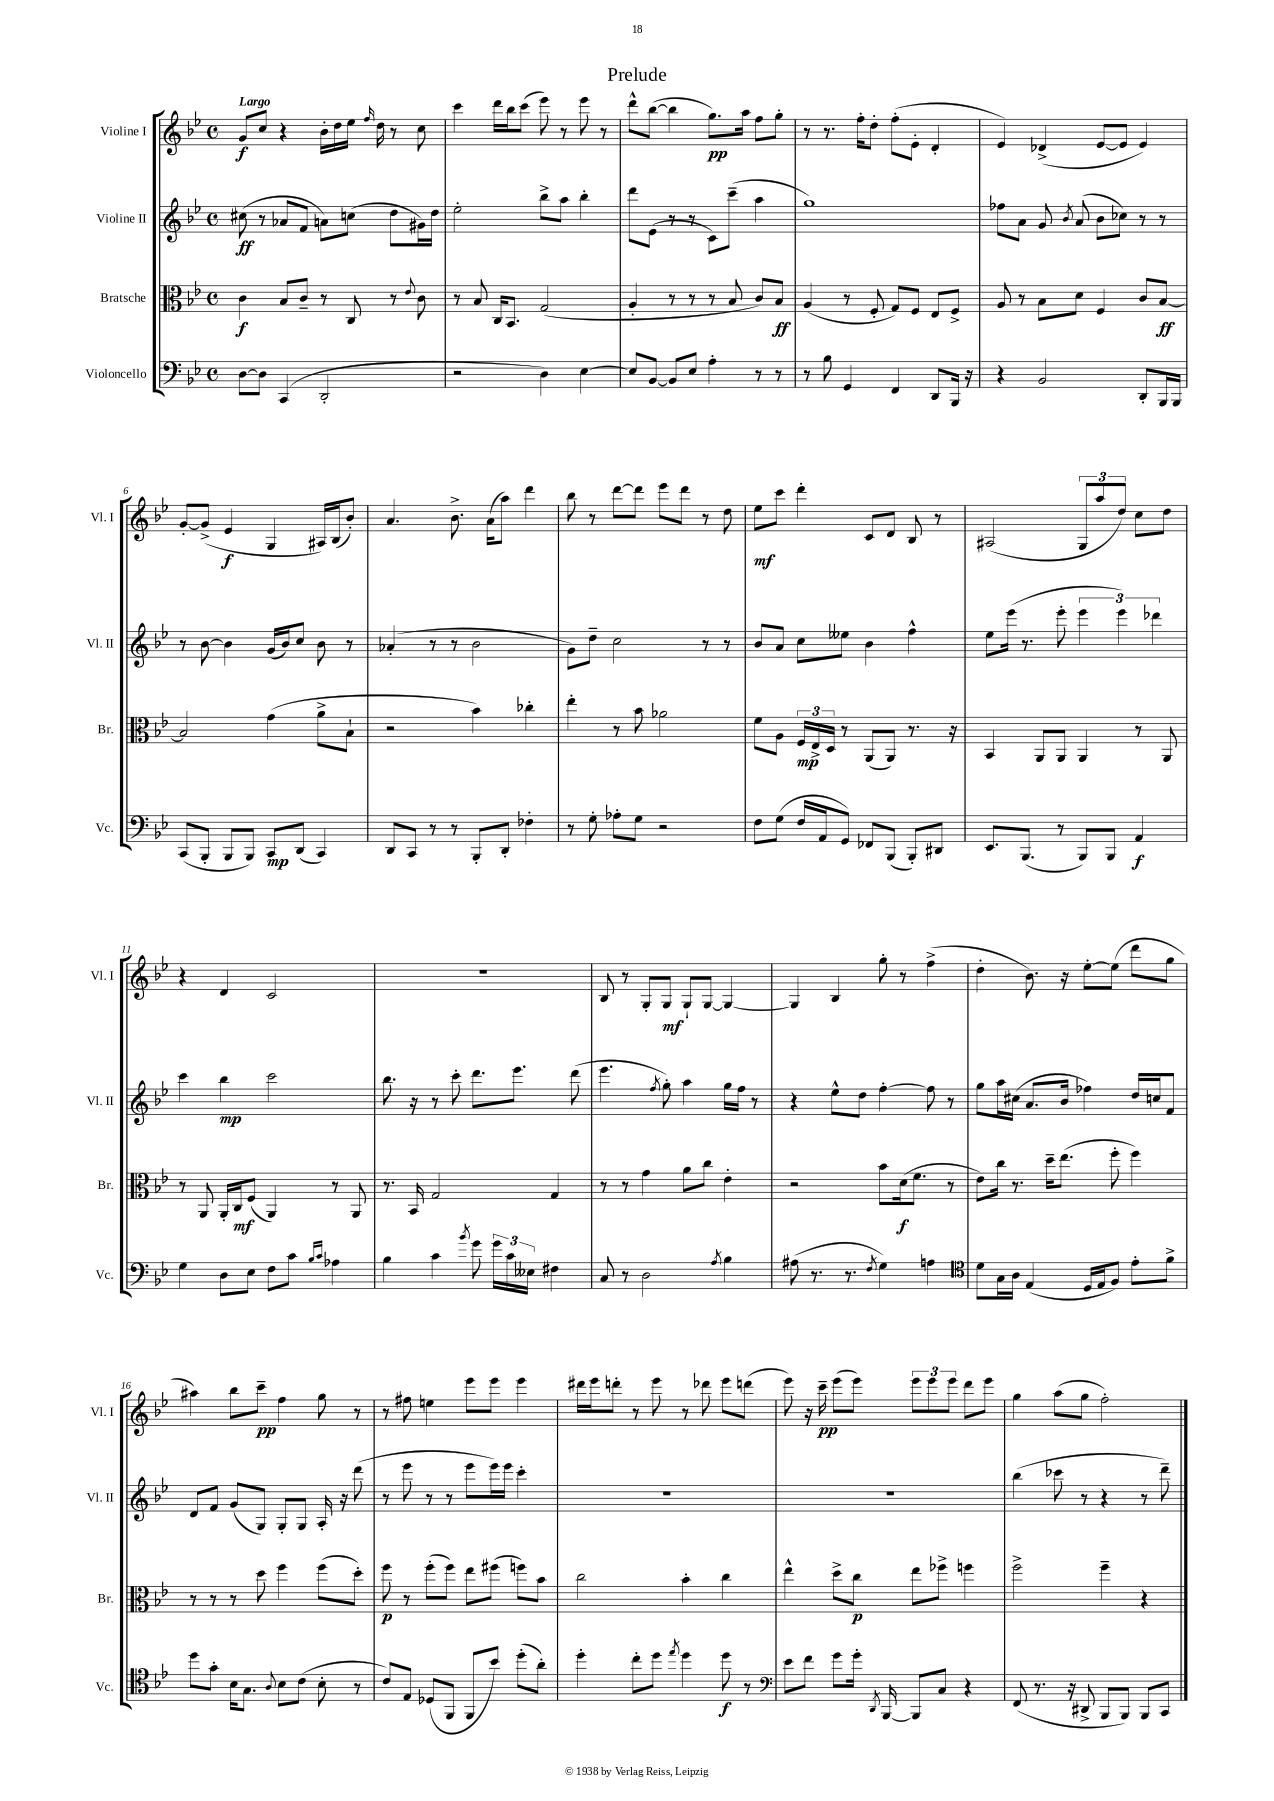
\header { title = "Prelude" }
<<
\new StaffGroup <<
\new Staff = "s0" \with { instrumentName = "Violine I" shortInstrumentName = "Vl. I" } {
    \clef treble \key bes \major \defaultTimeSignature \time 4/4 \tempo "Largo"
    \autoBeamOff g'8[\f c''8] r4 bes'16[-. d''16 ees''16] \grace { f''16 } d''16 r8 c''8 |
    c'''4 d'''16[ bes''16 c'''8]( ees'''8) r8 ees'''8 r8 |
    d'''8[-^ bes''8]~( bes''4 g''8.[\pp) a''16] f''8[ g''8]-. |
    r8 r8. f''16[-. d''8]-. f''8[-.( ees'8]-. d'4-. |
    ees'4) des'4->( ees'8[~ ees'8] ees'4) |
    g'8[~-. g'8]->( ees'4\f g4 ais16[) bes16( bes'8]-.) |
    a'4. bes'8.-> a'16[( a''8]) d'''4 |
    bes''8 r8 d'''8[~ d'''8] ees'''8[ d'''8] r8 d''8 |
    ees''8[\mf c'''8] d'''4-. c'8[ d'8] bes8 r8 |
    ais2( \tuplet 3/2 { g8[ a''8 d''8]) } c''8[ d''8] |
    r4 d'4 c'2 |
    R1 |
    bes8 r8 g8[-. g8]\mf g8[-! g8]~ g4~ |
    g4 bes4 g''8-. r8 f''4->( |
    d''4-. bes'8.) r16 ees''8[~-. ees''8]( d'''8[ g''8] |
    ais''4) bes''8[ c'''8]--\pp f''4 g''8 r8 |
    r8 fis''8 e''4 ees'''8[ ees'''8] ees'''4 |
    dis'''16[ ees'''16 d'''8]-. r8 ees'''8 r8 des'''8 ees'''8[ d'''8]( |
    ees'''8) r16 c'''16--\pp ees'''8[( ees'''8]) \tuplet 3/2 { ees'''8[ ees'''8 ees'''8] } d'''8[ ees'''8] |
    g''4 a''8[( g''8] f''2-.) \bar "|." |
}
\new Staff = "s1" \with { instrumentName = "Violine II" shortInstrumentName = "Vl. II" } {
    \clef treble \key bes \major \defaultTimeSignature \time 4/4
    \autoBeamOff cis''8\ff( r8 aes'8[ f'8] a'8[) c''8]( d''8[ gis'16) d''16] |
    ees''2-. bes''8[-> a''8] bes''4-. |
    d'''8[ ees'8]( r8 r8 c'8[) c'''8]--( a''4 |
    g''1) |
    fes''8[ a'8] g'8 \acciaccatura { bes'8 } a'8( bes'8[ ces''8]) r8 r8 |
    r8 bes'8~ bes'4 g'16[( bes'16) c''8] bes'8 r8 |
    aes'4-.( r8 r8 bes'2 |
    g'8[) d''8]-- c''2 r8 r8 |
    bes'8[ a'8] c''8[ eeses''8] bes'4 f''4-^ |
    ees''8[ ees'''16]( r8. ees'''8-. \tuplet 3/2 { ees'''4 ees'''4) des'''4 } |
    c'''4 bes''4\mp c'''2 |
    bes''8. r16 r8 c'''8-. d'''8.[ ees'''8.] d'''8( |
    ees'''4. \acciaccatura { f''8 } g''8-.) a''4 g''16[ f''16] r8 |
    r4 ees''8[-^ d''8] f''4~-. f''8 r8 |
    g''8[ a''16 cis''16]( a'8.[ bes'16] fes''4) d''16[ c''16 f'8] |
    d'8[ f'8] g'8[( g8]) g8[-. g8] a16-. r16 d'''8( |
    r8 ees'''8 r8 r8 ees'''8[ ees'''16) ees'''16] c'''4-. |
    r1 |
    R1 |
    bes''4( ces'''8 r8 r4 r8 d'''8--) \bar "|." |
}
\new Staff = "s2" \with { instrumentName = "Bratsche" shortInstrumentName = "Br." } {
    \clef alto \key bes \major \defaultTimeSignature \time 4/4
    \autoBeamOff c'4\f bes8[ c'8]-- r8 c8 r8 \appoggiatura { ees'8 } c'8 |
    r8 bes8 c16[ bes,8.] g2( |
    a4-. r8 r8 r8 bes8 c'8[) bes8]\ff |
    a4( r8 f8-. g8[) f8] ees8[ f8]-> |
    a8 r8 bes8[ d'8] f4 c'8[ bes8]~\ff |
    bes2 g'4( a'8[-> bes8]-! |
    r2 bes'4) ces''4-. |
    ees''4-. r8 bes'8 aes'2 |
    f'8[ a8] \tuplet 3/2 { f16[\mp ees16-> d16] } r8 a,8[( a,8]) r8. r16 |
    bes,4 a,8[ a,8] a,4 r8 a,8 |
    r8 a,8 a,16[-. c16\mf f8]( a,4) r8 a,8 |
    r8. bes,16 g2 g4 |
    r8 r8 g'4 a'8[ c''8] ees'4-. |
    r2 bes'8[ d'16\f( f'8.] r8 |
    ees'8[) c''16] r8. d''16[-- ees''8.]( f''8-. f''4) |
    r8 r8 r8 d''8 f''4 f''8[( d''8]-.) |
    f''8\p r8 f''8[-.( f''8]) ees''8[ fis''8]( f''8[) bes'8] |
    c''2 bes'4-. c''4 |
    ees''4-^ d''8[-> c''8]\p ees''8[ fes''8]-> f''4 |
    f''2-> f''4-- r4 \bar "|." |
}
\new Staff = "s3" \with { instrumentName = "Violoncello" shortInstrumentName = "Vc." } {
    \clef bass \key bes \major \defaultTimeSignature \time 4/4
    \autoBeamOff d8[~ d8] c,4( d,2-. |
    r2 d4) ees4~ |
    ees8[ bes,8]~ bes,8[ ees8] a4-. r8 r8 |
    r8 bes8 g,4 f,4 d,8[ bes,,16] r16 |
    r4 bes,2 d,8[-. bes,,16 bes,,16] |
    c,8[( bes,,8]-. bes,,8[ bes,,8]) c,8[\mp d,8]( c,4) |
    d,8[ c,8] r8 r8 bes,,8[-. d,8]-. fes4-. |
    r8 g8-. aes8[-. g8] r2 |
    f8[ g8]( f16[ a,16 g,8]) fes,8[ bes,,8]( bes,,8[-.) dis,8] |
    ees,8.[ bes,,8.]( r8 bes,,8[) bes,,8] a,4\f |
    g4 d8[ ees8] f8[ c'8] \grace { bes16[ c'16] } aes4 |
    bes4 c'4 \acciaccatura { bes'8 } g'8 \tuplet 3/2 { g'16[ c'16 eeses16] } fis4 |
    c8 r8 d2 \acciaccatura { a8 } bes4 |
    ais8( r8. r8. \acciaccatura { f8 } g4) a4 |
    \clef tenor d'8[ g16 a16] ees4( d16[ ees16 f8]) ees'8[-. f'8]-> |
    d''8[ g'8]-. bes16[ g8.] \appoggiatura { a8 } bes8[ c'8]( bes8-. r8 |
    c'8[) ees8] des8[( f,8] f,8[ bes'8]) d''8[-.( a'8]-.) |
    d''4-. c''8[-. d''8] \acciaccatura { ees''8 } d''4 d''8\f r8 |
    \clef bass ees'8[ f'8] g'8[ g'16]-. \acciaccatura { d,8 } bes,,16~ bes,,8[ c8] r4 |
    f,8( r8. r16 dis,8-> bes,,8[ bes,,8]) bes,,8[ c,8] \bar "|." |
}
>>
>>
